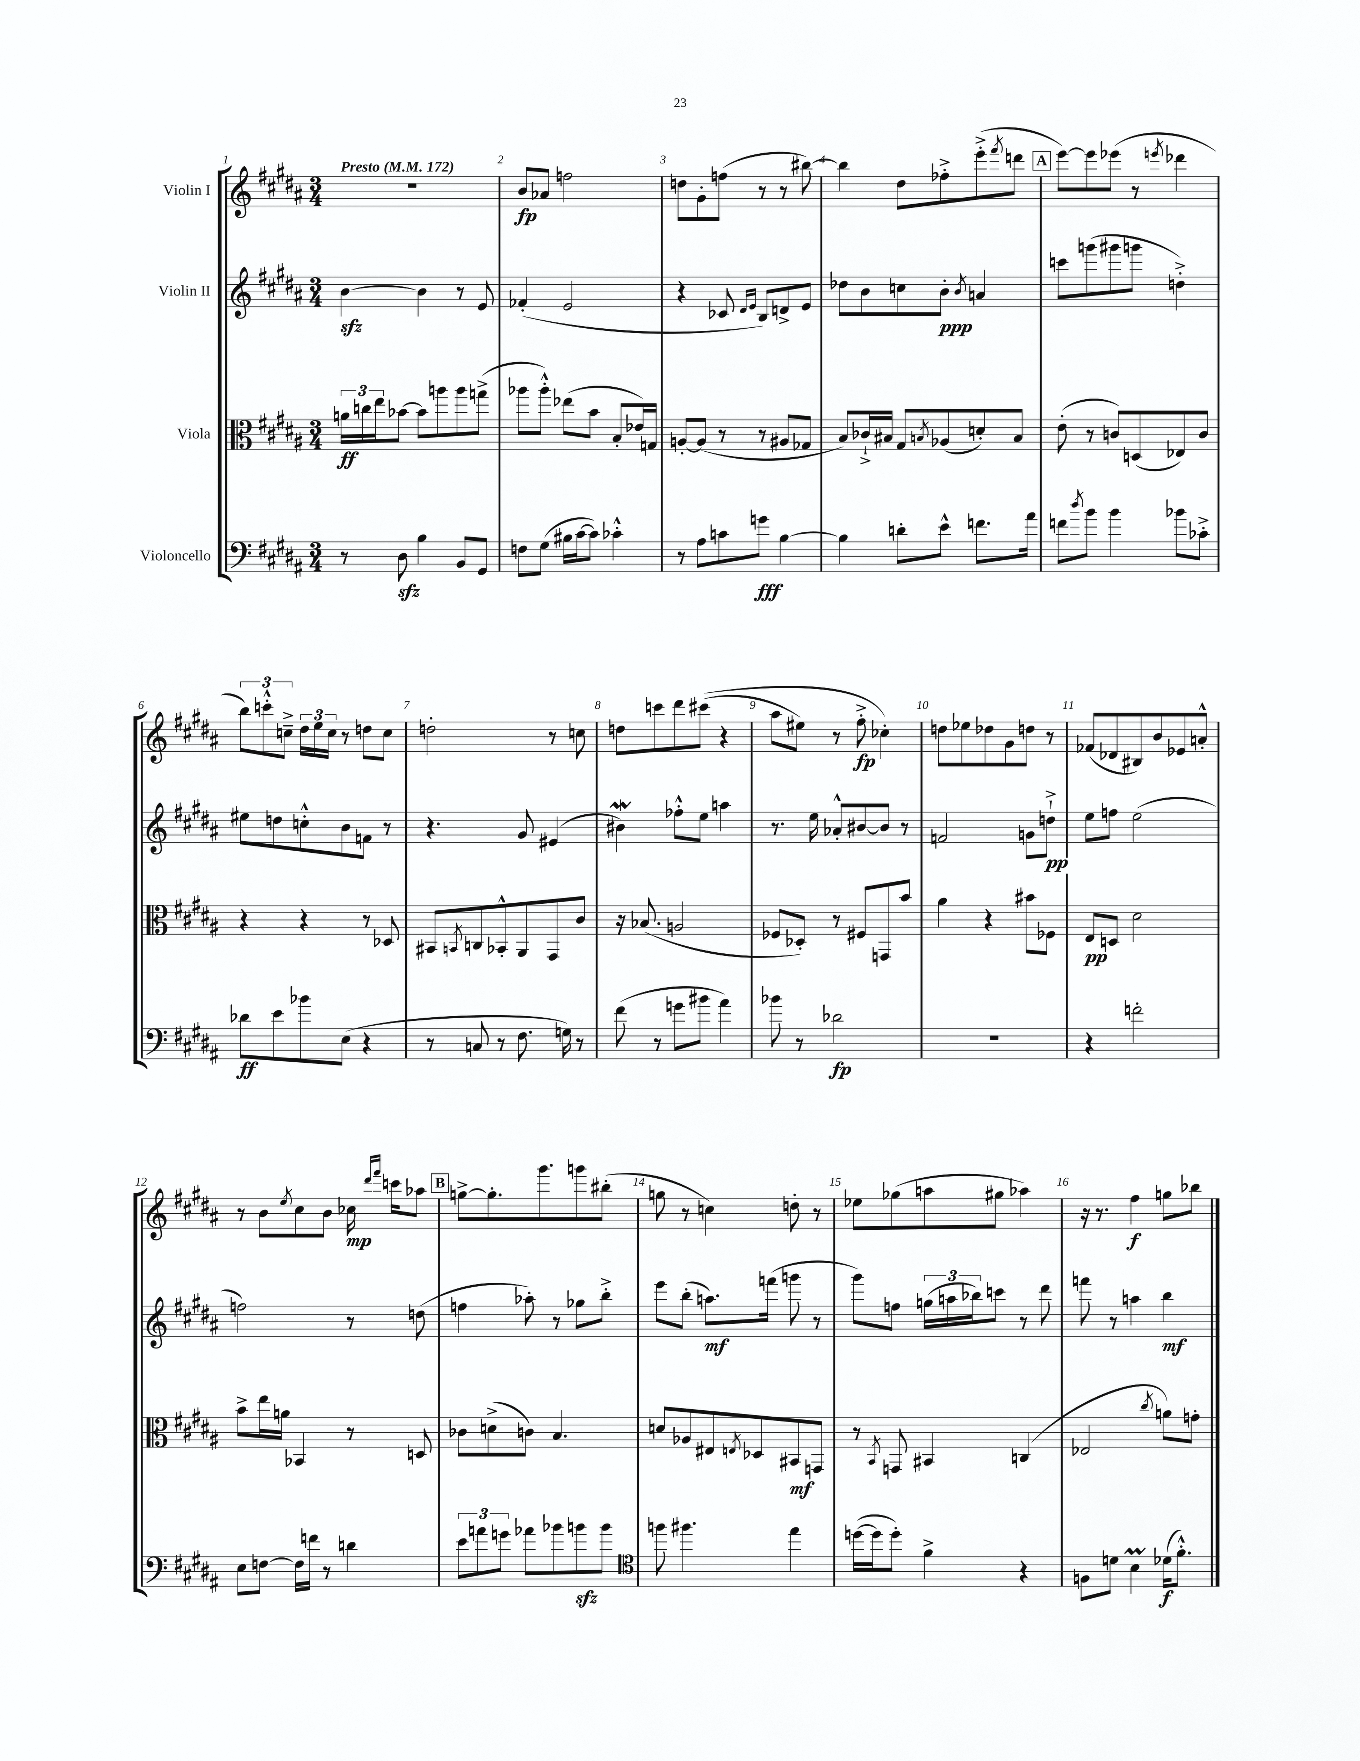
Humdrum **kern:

**kern	**dynam	**kern	**dynam	**kern	**dynam	**kern	**dynam
*part4	*part4	*part3	*part3	*part2	*part2	*part1	*part1
*staff4	*staff4	*staff3	*staff3	*staff2	*staff2	*staff1	*staff1
*I"Violoncello	*	*I"Viola	*	*I"Violin II	*	*I"Violin I	*
*clefF4	*	*clefC3	*	*clefG2	*	*clefG2	*
*k[f#c#g#d#a#]	*	*k[f#c#g#d#a#]	*	*k[f#c#g#d#a#]	*	*k[f#c#g#d#a#]	*
*M3/4	*	*M3/4	*	*M3/4	*	*M3/4	*
*MM172	*	*MM172	*	*MM172	*	*MM172	*
=1	=1	=1	=1	=1	=1	=1	=1
!	!	!	!	!	!	!LO:TX:a:B:t=Presto	!
8r	.	24an\LL	ff	[4bzz\	.	2.r	.
.	.	24ccn\	.	.	.	.	.
.	.	24ee\J	.	.	.	.	.
8D#zz\	.	[8b-X\J	.	.	.	.	.
4B\	.	8b-\L]	.	4b\]	.	.	.
.	.	8aan\	.	.	.	.	.
8BB/L	.	8aa\	.	8r	.	.	.
8GG#/J	.	(8ggn^\J	.	8e/	.	.	.
=2	=2	=2	=2	=2	=2	=2	=2
8Fn\L	.	8aa-X\L	.	(4f-X'/	.	8b/L	fp
(8G#\J	.	8aa-'^^\J)	.	.	.	8a-X/J	.
16B#X\LL	.	(8ee-X\L	.	2e/	.	2ffn\	.
[16c#\J	.	.	.	.	.	.	.
8c#\J])	.	8b\J	.	.	.	.	.
4c-X'^^\	.	8B'/L	.	.	.	.	.
.	.	16e-X/L)	.	.	.	.	.
.	.	16Gn/JJ	.	.	.	.	.
=3	=3	=3	=3	=3	=3	=3	=3
8r	.	[8An'/L	.	4r	.	8ddn\L	.
8A#\L	.	(8A/J]	.	.	.	8g#'\	.
8cn\	.	8r	.	8c-X/	.	(8ffn\J	.
.	.	.	.	16qqd#/LL	.	.	.
.	.	.	.	16qqe/JJ	.	.	.
8gn\J	fff	8r	.	8B/L)	.	8r	.
[4B\	.	8A#X/L	.	8dn^/	.	8r	.
.	.	8G-X/J	.	8e/J	.	[8bb#X\)	.
=4	=4	=4	=4	=4	=4	=4	=4
4B\]	.	8B/L)	.	8dd-X\L	.	4bb#\]	.
.	.	16c-X`^/L	.	8b\	.	.	.
.	.	16B#X/JJ	.	.	.	.	.
8dn'\L	.	8G#/L	.	8ccn\	.	8dd#\L	.
.	.	8qBn/	.	.	.	.	.
8e^^\J	.	(8A-X/	.	8b'\J	ppp	8ff-X'^\	.
.	.	.	.	8qb/	.	.	.
8.fn\L	.	8dn'/)	.	4an/	.	(8eee'^\	.
.	.	.	.	.	.	8qfff#/	.
.	.	8B/J	.	.	.	8dddn\J	.
16a#\Jk	.	.	.	.	.	.	.
!!LO:REH:place=s1:t=A
=5	=5	=5	=5	=5	=5	=5	=5
8fn\L	.	(8e'\	.	8cccn\L	.	[8eee\L)	.
8qdd#/	.	.	.	.	.	.	.
8b\J	.	8r	.	(8gggn\	.	8eee\]	.
4b\	.	8cn/L)	.	8ggg#X\	.	(8eee-X\J	.
.	.	(8Dn/	.	8gggn\J	.	8r	.
.	.	.	.	.	.	8qeeen/	.
8b-X\L	.	8E-X/)	.	4ddn'^\)	.	4ddd-X\	.
8c-X'^\J	.	8c/J	.	.	.	.	.
!!LO:LB:g=z
=6	=6	=6	=6	=6	=6	=6	=6
8d-X\L	ff	4r	.	8ee#X\L	.	12bb\L)	.
.	.	.	.	.	.	12cccn'^^\	.
8e\	.	.	.	8ddn\	.	.	.
.	.	.	.	.	.	12ccn~^\J	.
8b-X\	.	4r	.	8ccn'^^\	.	24dd#\LL	.
.	.	.	.	.	.	24ee\	.
.	.	.	.	.	.	24cc\JJ	.
(8E\J	.	.	.	8b\	.	8r	.
4r	.	8r	.	8fn\J	.	8ddn\L	.
.	.	8D-X/	.	8r	.	8cc\J	.
=7	=7	=7	=7	=7	=7	=7	=7
8r	.	8BB#X/L	.	4.r	.	2ddn'\	.
.	.	8qBBn/	.	.	.	.	.
8Cn/	.	8Cn/	.	.	.	.	.
8r	.	8BB-X'^^/	.	.	.	.	.
8.F#\	.	8AA#/	.	8g#/	.	.	.
.	.	8GG#/	.	(4e#X/	.	8r	.
16Gn\)	.	.	.	.	.	.	.
8r	.	8c#/J	.	.	.	8ccn\	.
=8	=8	=8	=8	=8	=8	=8	=8
(8f#\	.	16r	.	4b#XW\)	.	8ddn\L	.
.	.	(8.B-X/	.	.	.	.	.
8r	.	.	.	.	.	8cccn\	.
8gn\L	.	2An/	.	8ff-X'^^\L	.	8ddd#\	.
8b#X\J	.	.	.	8ee\J	.	((8ccc#X\J	.
4a#\)	.	.	.	4aan\	.	4r	.
=9	=9	=9	=9	=9	=9	=9	=9
8b-X\	.	8F-X/L	.	8.r	.	8aa#\L	.
8r	.	8D-X'/J)	.	.	.	8ee#X\J)	.
.	.	.	.	16ee\	.	.	.
2d-X\	fp	8r	.	8a-X'^^/L	.	8r	.
.	.	8F#X/L	.	[8b#X/	.	8ff#'^\	fp
.	.	8GGn/	.	8b#/J]	.	4cc-X'\)	.
.	.	8b/J	.	8r	.	.	.
=10	=10	=10	=10	=10	=10	=10	=10
2.r	.	4a#\	.	2fn/	.	8ddn\L	.
.	.	.	.	.	.	8ee-X\	.
.	.	4r	.	.	.	8dd-X\	.
.	.	.	.	.	.	8g#\	.
.	.	8b#X\L	.	8gn\L	.	8ddn\J	.
.	.	8F-X\J	.	8ddn`^\J	pp	8r	.
=11	=11	=11	=11	=11	=11	=11	=11
4r	.	8E/L	pp	8ee\L	.	(8f-X/L	.
.	.	8Dn/J	.	8ffn\J	.	8d-X/	.
2fn'\	.	2d#\	.	(2ee\	.	8B#X/)	.
.	.	.	.	.	.	8b/	.
.	.	.	.	.	.	8e-X/	.
.	.	.	.	.	.	8an'^^/J	.
!!LO:LB:g=z
=12	=12	=12	=12	=12	=12	=12	=12
8E\L	.	8b^\L	.	2ffn\)	.	8r	.
[8Fn\J	.	16ee\L	.	.	.	8b\L	.
.	.	16an\JJ	.	.	.	.	.
.	.	.	.	.	.	8qee/	.
16F\LL]	.	4BB-X/	.	.	.	8cc#\	.
16fn\JJ	.	.	.	.	.	.	.
8r	.	.	.	.	.	8b\J	.
4dn\	.	8r	.	8r	.	16cc-X\	mp
.	.	.	.	.	.	16qqddd#/LL	.
.	.	.	.	.	.	16qqfff#/JJ	.
.	.	.	.	.	.	16cccn\KL	.
.	.	8Dn/	.	(8ddn\	.	8aa-X\J	.
!!LO:REH:place=s1:t=B
=13	=13	=13	=13	=13	=13	=13	=13
12e\L	.	8c-X\L	.	4ffn\	.	[8ggn^\L	.
12an\	.	.	.	.	.	.	.
.	.	(8dn^\	.	.	.	8.gg'\]	.
12gn\J	.	.	.	.	.	.	.
8a-X\L	.	8cn\J)	.	8aa-X'\)	.	.	.
.	.	.	.	.	.	8.ggg#\	.
8b-X\	.	4.B/	.	8r	.	.	.
8bnzz\	.	.	.	8gg-X\L	.	8gggn\	.
8b\J	.	.	.	8bb'^\J	.	(8bb#X'\J	.
=14	=14	=14	=14	=14	=14	=14	=14
*clefC4	*	*	*	*	*	*	*
8ffn\	.	8dn/L	.	8eee\L	.	8ggn\	.
4.ff#X\	.	8A-X/	.	(8bb'\J	.	8r	.
.	.	8E#X/	.	8.aan\L)	mf	4ccn\)	.
.	.	8qEn/	.	.	.	.	.
.	.	8D-X/	.	.	.	.	.
.	.	.	.	(16fffn\Jk	.	.	.
4ee\	.	8BB#X/	mf	8gggn\	.	8ddn'\	.
.	.	8GGn/J	.	8r	.	8r	.
=15	=15	=15	=15	=15	=15	=15	=15
([16ddn\LL	.	8r	.	8ggg#\L)	.	8ee-X\L	.
16dd\J]	.	.	.	.	.	.	.
.	.	8qBB/	.	.	.	.	.
8dd'\J)	.	8GGn/	.	8ffn\J	.	(8gg-X\	.
4f#^\	.	4BB#X/	.	(24ggn\LL	.	8aan\	.
.	.	.	.	24aan\	.	.	.
.	.	.	.	24bb-X\J)	.	.	.
.	.	.	.	8cccn\J	.	8gg#X\J	.
4r	.	(4Cn/	.	8r	.	4aa-X\)	.
.	.	.	.	8ddd#\	.	.	.
=16	=16	=16	=16	=16	=16	=16	=16
8Fn\L	.	2E-X/	.	8fffn\	.	16r	.
.	.	.	.	.	.	8.r	.
8dn\J	.	.	.	8r	.	.	.
4BM\	.	.	.	4aan\	.	4ff#\	f
.	.	8qcc#/	.	.	.	.	.
(16d-X\KL	f	8an\L)	.	4bb\	mf	8ggn\L	.
8.f#'^^\J)	.	.	.	.	.	.	.
.	.	8gn'\J	.	.	.	8bb-X\J	.
==	==	==	==	==	==	==	==
*-	*-	*-	*-	*-	*-	*-	*-
